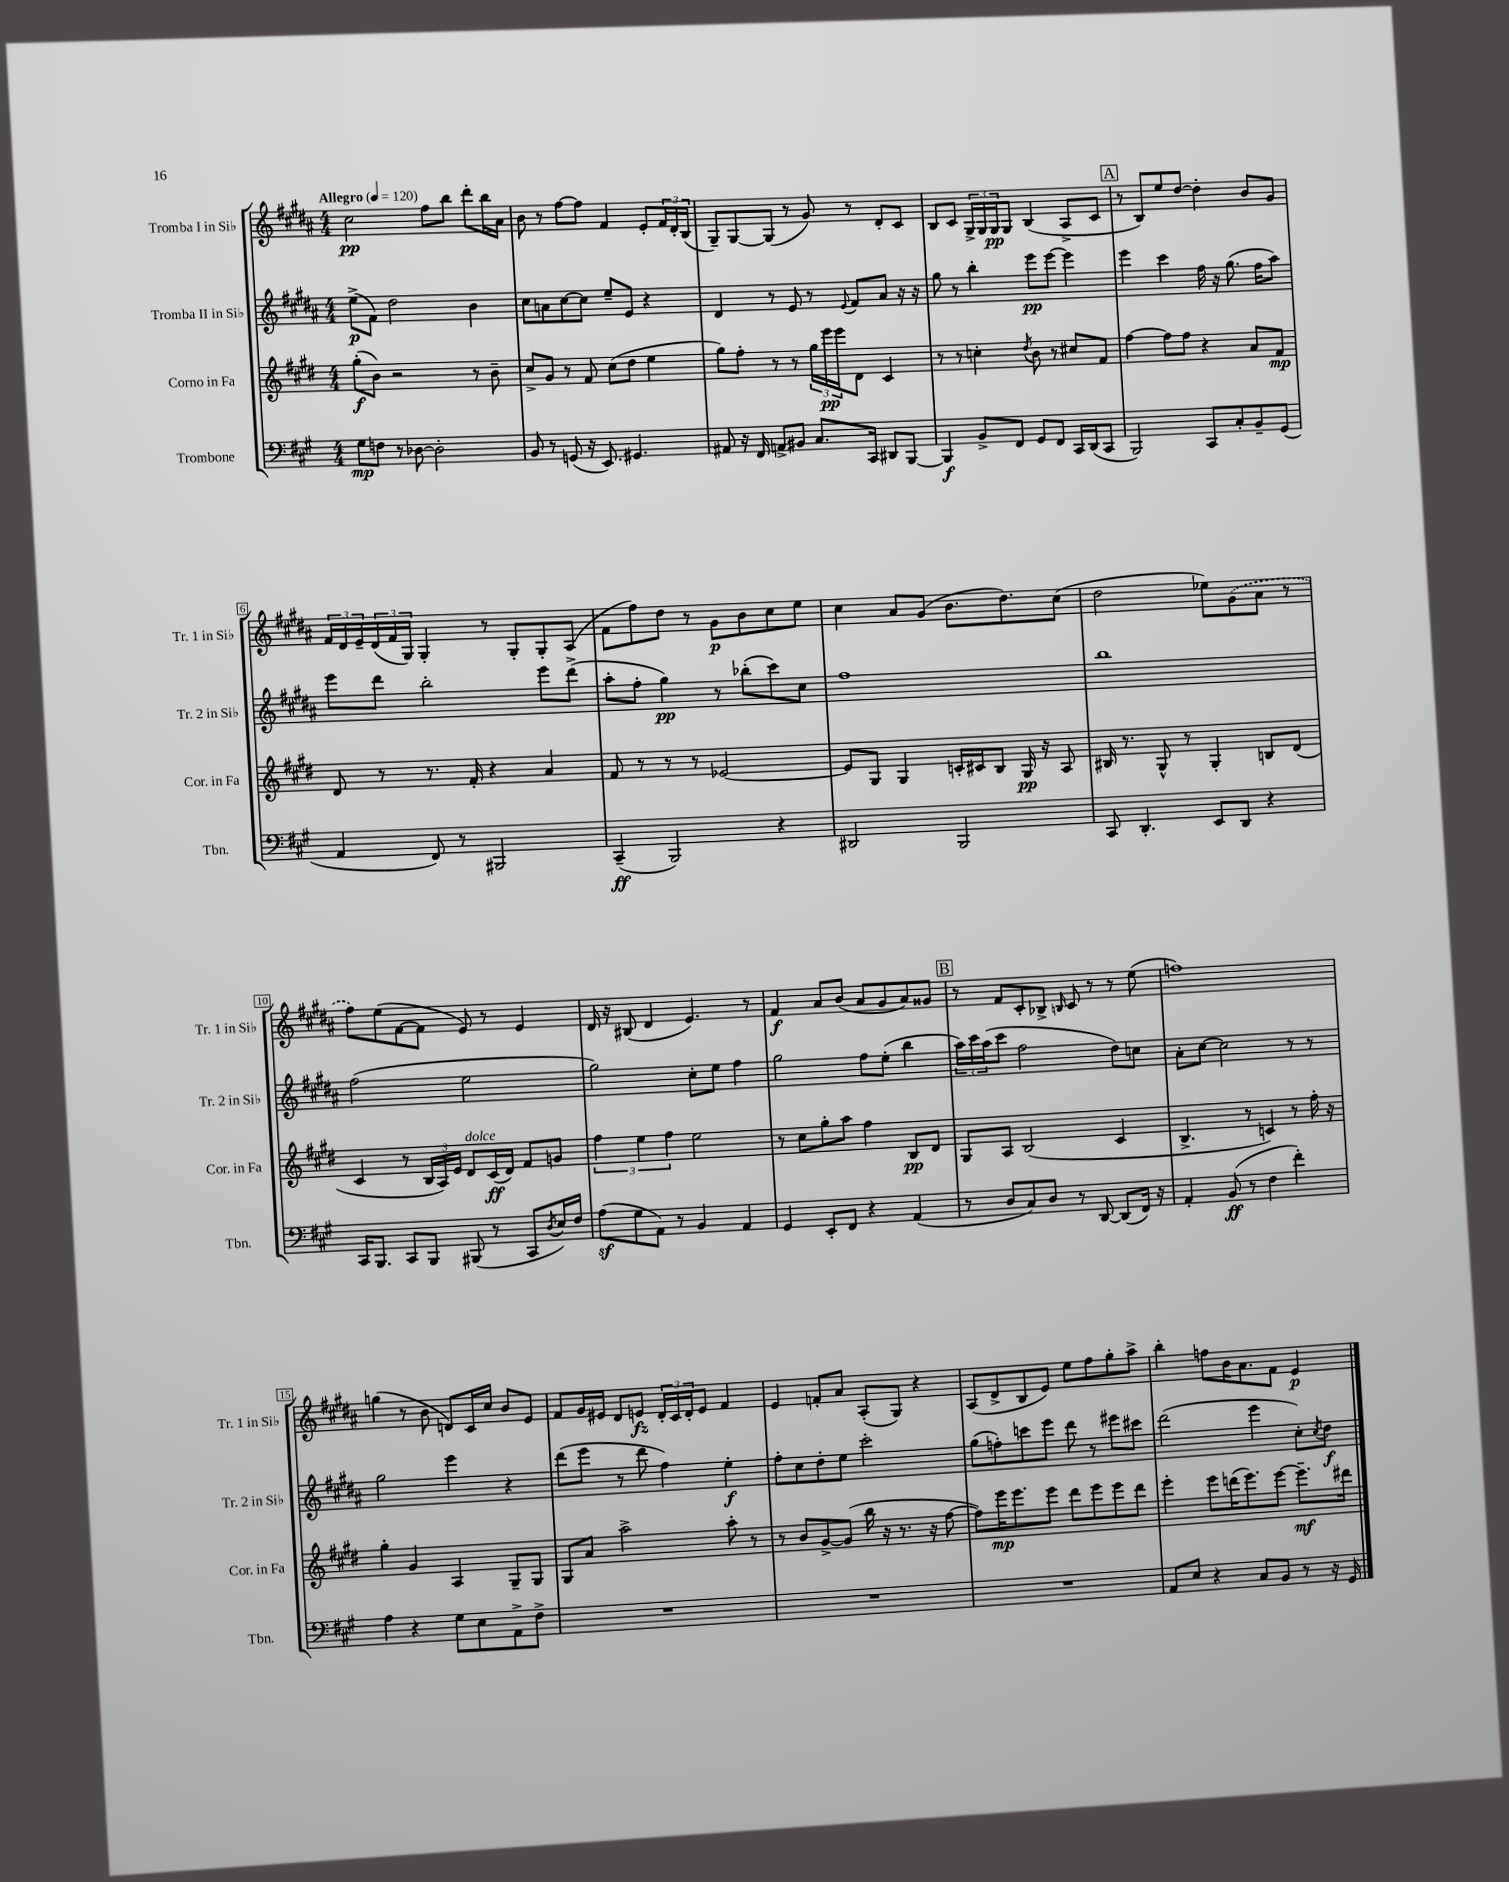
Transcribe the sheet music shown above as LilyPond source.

<<
\new StaffGroup <<
\new Staff = "s0" \with { instrumentName = "Tromba I in Sib" shortInstrumentName = "Tr. 1 in Sib" } {
    \clef treble \key b \major \numericTimeSignature \time 4/4 \tempo "Allegro" 4 = 120
    cis''2\pp fis''8 b''8 dis'''8-. b''16 ais'16 |
    b'8 r8 fis''8~ fis''8 fis'4 e'8-. \tuplet 3/2 { fis'16 dis'16-. b16( } |
    gis8--) gis8~ gis8( r8 gis'8) r8 dis'8-. cis'8 |
    b8 cis'8 \tuplet 3/2 { gis16-> gis16 gis16\pp } gis8 b4( ais8-> cis'8 |
    \mark \markup { \box "A" } r8 b8) e''8 dis''8~ dis''4-. b'8 gis'8 |
    \tuplet 3/2 { fis'16 dis'16 e'16-- } \tuplet 3/2 { dis'16( fis'16 gis16) } gis4-. r8 gis8-. gis8-. ais8( |
    fis'8 fis''8) dis''8 r8 gis'8\p b'8 cis''8 e''8 |
    cis''4 ais'8 gis'8( b'8. dis''8.) cis''8( |
    dis''2 ees''8) \once \slurDashed gis'8( ais'8 r8 |
    fis''8) e''8( fis'8~ fis'8 e'8) r8 e'4 |
    dis'16 r16 bis8( dis'4 e'4.) r8 |
    fis'4\f ais'8 b'8( ais'8 gis'8 ais'8) gisis'8 |
    \mark \markup { \box "B" } r8 fis'8 cis'8-. bes8-> \grace { b16 } cis'8 r8 r8 e''8( |
    f''1) |
    g''4( r8 b'8 d'8) cis'16 cis''16 b'8 e'8 |
    fis'8 gis'16 eis'16 dis'8 e'8\fz \tuplet 3/2 { dis'16-. cis'16 dis'16-. } e'8 fis'4 |
    e'4 f'8-. ais'8 ais8-.( gis8) r4 |
    ais8( dis'8-> b8 e'8) e''8 fis''8 gis''8-. ais''8-> |
    b''4-. f''8 b'16 ais'8. fis'8 e'4\p \bar "|." |
}
\new Staff = "s1" \with { instrumentName = "Tromba II in Sib" shortInstrumentName = "Tr. 2 in Sib" } {
    \clef treble \key b \major \numericTimeSignature \time 4/4
    e''8->\p( fis'8) dis''2 b'4 |
    cis''8 a'8 cis''8~ cis''8 e''8-- e'8 r4 |
    dis'4 r8 e'8 r8 \appoggiatura { e'8 } fis'8 ais'8 r16 r16 |
    gis''8 r8 b''4-. e'''8\pp e'''8~ e'''4 |
    \mark \markup { \box "A" } e'''4 cis'''4 fis''16 r16 gis''8.( fis''16 ais''8) |
    e'''8 dis'''8 b''2-. e'''8 dis'''8->( |
    ais''8-. fis''8-. gis''4\pp) r8 bes''8-.( cis'''8) cis''8 |
    fis''1 |
    b''1 |
    fis''2( e''2 |
    gis''2) cis''8-. e''8 fis''4 |
    gis''2 fis''8 e''8-.( b''4 |
    \mark \markup { \box "B" } \tuplet 3/2 { ais''16) cis'''16 ais''16( } cis'''8 fis''2 dis''8) c''8 |
    ais'8-. cis''8~ cis''2 r8 r8 |
    gis''2 e'''4 r4 |
    dis'''8( e'''8 r8 dis'''8 fis''4) e''4-.\f |
    fis''8-. cis''8 dis''8-. e''8 cis'''2-. |
    gis''8( f''8-.) c'''8 e'''8 dis'''8 r8 eis'''8 cis'''8 |
    dis'''2( e'''4 cis''8-.) \acciaccatura { cis''8 } dis''8\f \bar "|." |
}
\new Staff = "s2" \with { instrumentName = "Corno in Fa" shortInstrumentName = "Cor. in Fa" } {
    \clef treble \key e \major \numericTimeSignature \time 4/4
    gis''8-.\f( b'8) r2 r8 b'8-- |
    cis''8-> gis'8 r8 fis'8 cis''8( dis''8 e''4 |
    gis''8) fis''8-. r8 r8 \tuplet 3/2 { gis''16 e'''16\pp e'''16 } dis'8 cis'4 |
    r8 r8 c''4-. \acciaccatura { dis''8 } b'8 r8 cis''8 fis'8 |
    \mark \markup { \box "A" } fis''4~ fis''8 fis''8 r4 a'8 fis'8\mp |
    dis'8 r8 r8. fis'16-. r4 a'4 |
    fis'8 r8 r8 r8 ees'2~ |
    ees'8 gis8 gis4 c'16-. cis'16 b8 gis16\pp r16 a8 |
    bis16 r8. gis8-^ r8 gis4-. b8 dis'8( |
    cis'4 r8 \tuplet 3/2 { b16 a16) e'16 } dis'8^\markup { \italic "dolce" } cis'16\ff( dis'16) fis'8 g'8 |
    \tuplet 3/2 { fis''4 e''4 fis''4 } e''2 |
    r8 cis''8 gis''8-. a''8 fis''4 b8\pp dis'8 |
    \mark \markup { \box "B" } gis8 a8 b2( cis'4 |
    b4.-> r8 c'4) r8 fis''16-. r16 |
    gis''4-. gis'4 a4 gis8-- gis8 |
    gis8 a'8 a''2-> a''8-. r8 |
    r8 b'8 gis'8~-> gis'8( b''16 r16 r8. r16 fis''8~ |
    fis''8) e'''16\mp e'''8. e'''8 dis'''8 e'''8 e'''8 dis'''8 |
    e'''4-. e'''8 d'''16( e'''8.) e'''8~ e'''8.--\mf dis'''16 \bar "|." |
}
\new Staff = "s3" \with { instrumentName = "Trombone" shortInstrumentName = "Tbn." } {
    \clef bass \key a \major \numericTimeSignature \time 4/4
    gis8\mp f8 r8 des8~ des2-. |
    b,8 r8 g,8( r16 e,8.) gis,4. |
    ais,8 r16 fis,16 a,8-> bis,8 cis8. cis,16 dis,8 b,,8~ |
    b,,4\f b,8-> fis,8 gis,8 fis,8 cis,16 d,16( cis,8 |
    \mark \markup { \box "A" } b,,2) cis,8 cis8-. b,8-- gis,8( |
    a,4 fis,8) r8 bis,,2 |
    cis,4--\ff( b,,2) r4 |
    dis,2 b,,2 |
    cis,8 d,4.-. e,8 d,8 r4 |
    cis,16 b,,8. cis,8 b,,8 bis,,8( r8 cis,8 \acciaccatura { d8 } e16) fis16 |
    a8\sf( gis8 a,8) r8 b,4 a,4 |
    gis,4 e,8-. fis,8 r4 a,4( |
    \mark \markup { \box "B" } r8 d8 cis8) d8 r8 d,8~ d,8( fis,16) r16 |
    a,4-. b,8\ff( r8 fis4 fis'4-.) |
    a4 r4 gis8 e8 a,8-> fis8-> |
    R1 |
    R1 |
    R1 |
    a,8 e8 r4 cis8 b,8 r8 r16 gis,16 \bar "|." |
}
>>
>>
\layout { \context { \Score \override BarNumber.stencil = #(make-stencil-boxer 0.1 0.3 ly:text-interface::print) } }
